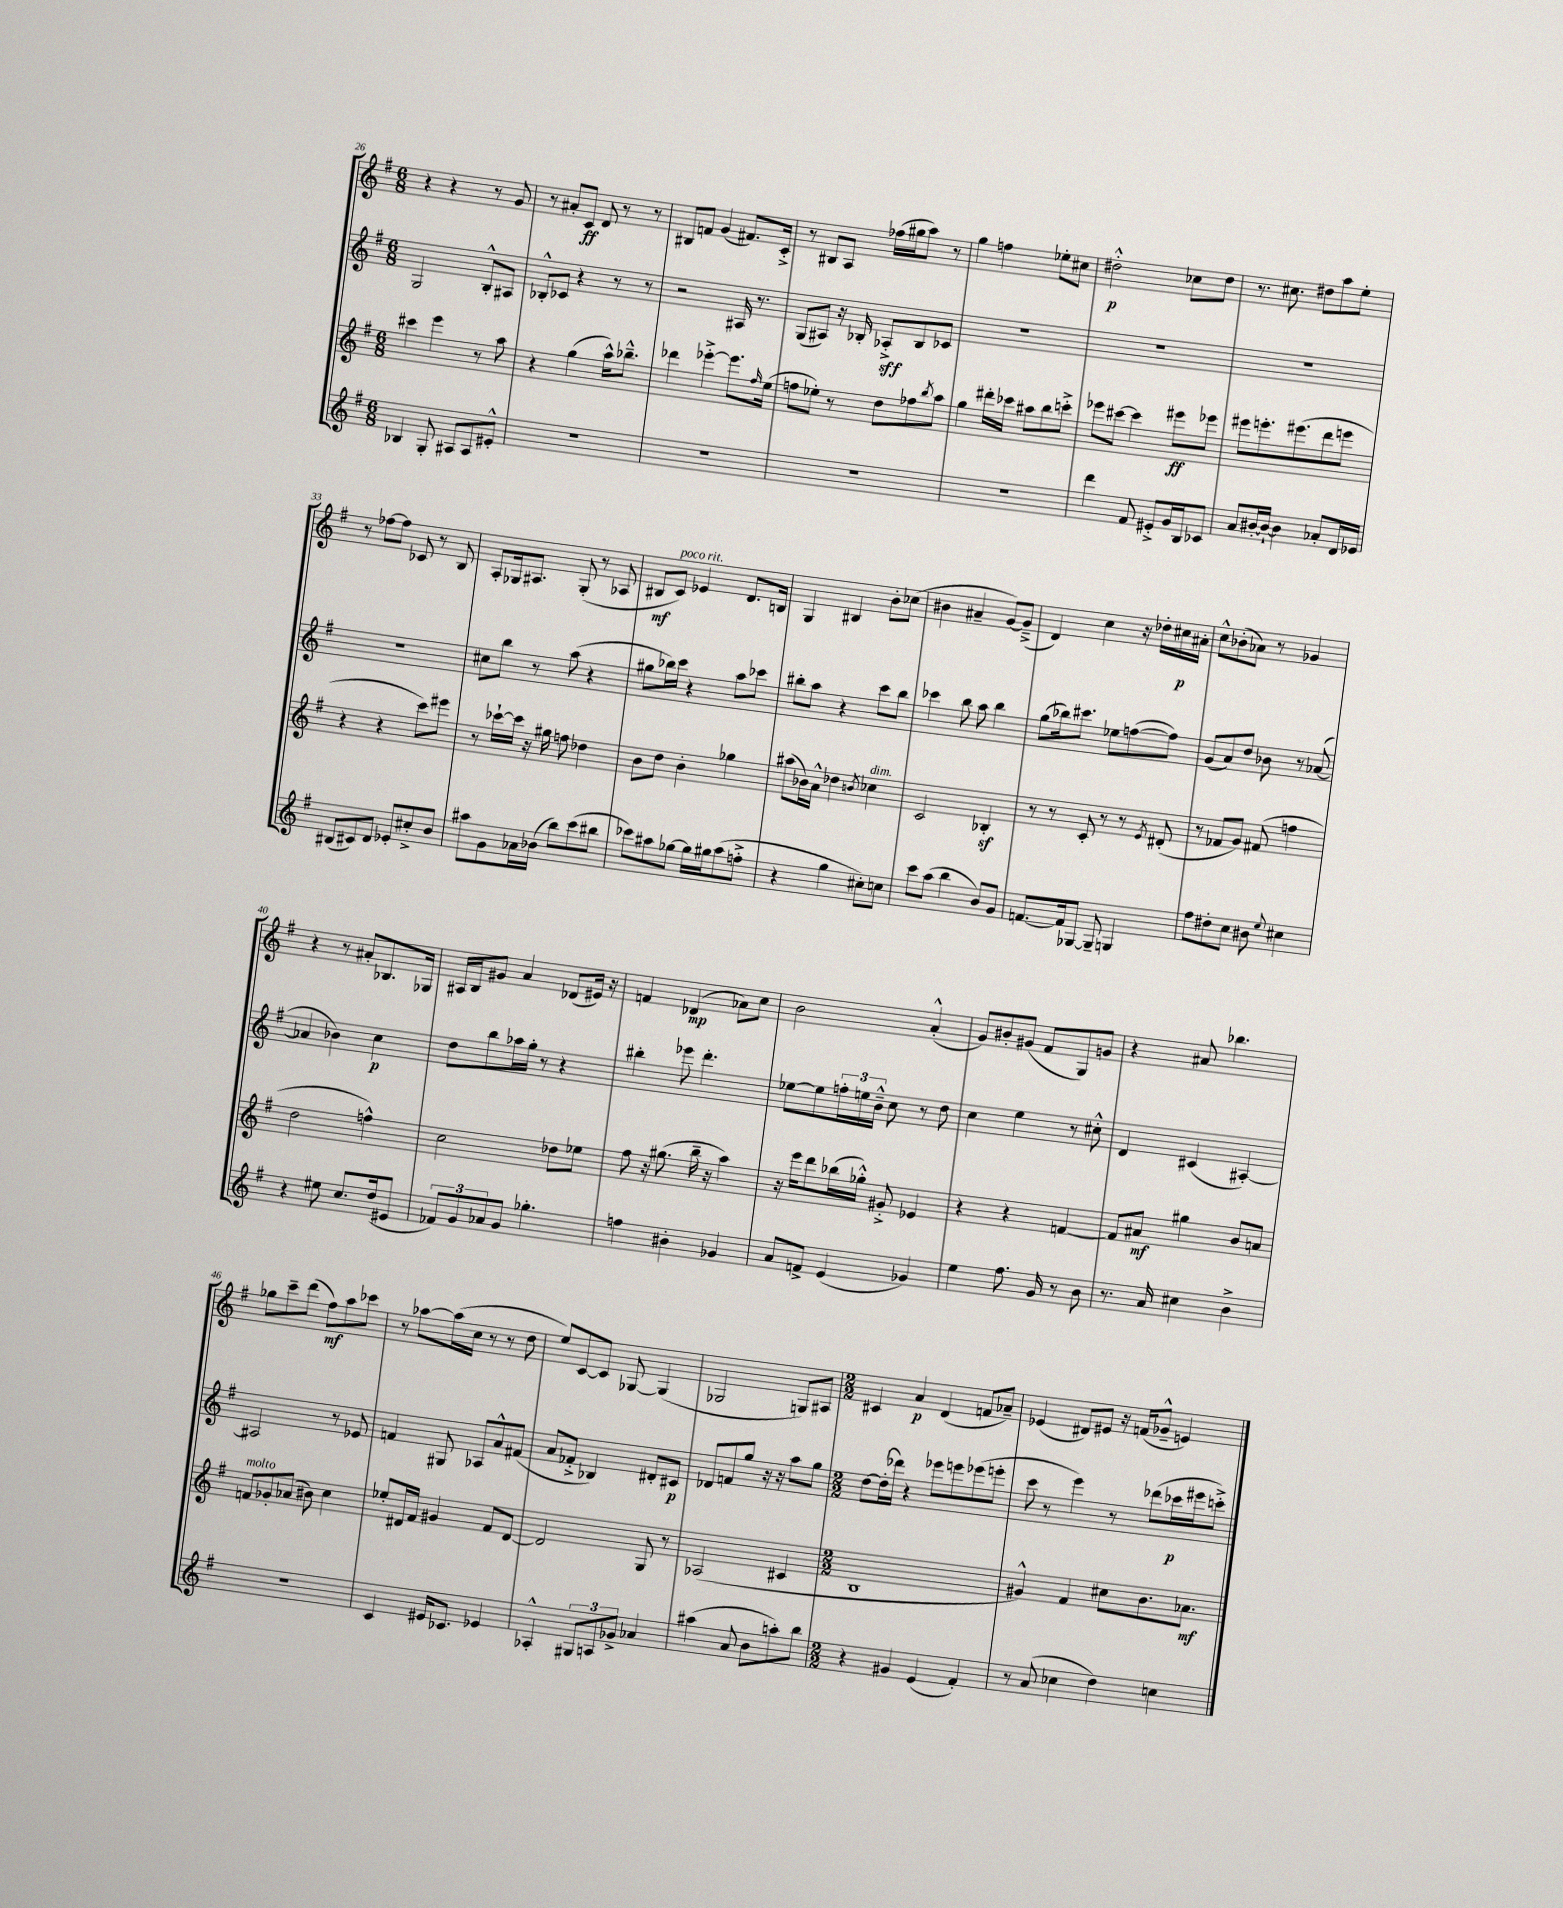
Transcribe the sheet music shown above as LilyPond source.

<<
\new StaffGroup <<
\new Staff = "s0" {
    \clef treble \key g \major \numericTimeSignature \time 6/8
    r4 r4 r8 g'8 |
    r8 ais'8-. c'8\ff d'8 r8 r8 |
    bis8 f'8 g'4( fis'8.) c'16-.-> |
    r8 bis8 a8 fes''16( gis''16 a''8) r8 |
    g''4 f''4 ees''8-. cis''8 |
    dis''2-.-^\p ces''8 dis''8 |
    r8. cis''8. dis''8 a''8 e''8-. |
    r8 fes''8~ fes''8 ces'8 r8 b8 |
    a8-. ges16 ais8. ges8-.( r8 aes8 |
    bis8\mf c'8^\markup { \italic "poco rit." }) ees'4 d'8. b16 |
    g4 bis4 b'8-. ces''8( |
    bis'4 ais'4-- g'8~) g'8--->( |
    d'4) c''4 r16 des''16-. cis''16\p ais'16-. |
    c''8-^ bes'8-.( aes'8) r8 ges'4 |
    r4 r8 ais'8-. bes8. ges16 |
    ais16 b16 gis'8 a'4 des'8( eis'16) r16 |
    f'4 des'4\mp( aes'8) c''8 |
    b'2 a'4-.-^( |
    g'8) bis'8-. gis'8( fis'8 g8) g'8 |
    r4 ais'8 bes''4. |
    ges''8 c'''8-- d'''8( fis''8\mf) a''8 ces'''8 |
    r8 aes''8~ aes''16( c''16 r8 r8 d''8 |
    e''8) c'8~ c'8 ges8~ ges4( |
    ges2 g8) ais8 |
    \numericTimeSignature \time 2/2 cis'4 a'4\p d'4( f'8 aes'8--) |
    ees'4( dis'8) eis'8 r16 f'16( ges'8---^ e'4) \bar "|." |
}
\new Staff = "s1" {
    \clef treble \key g \major \numericTimeSignature \time 6/8
    g2 b8-.-^ ais8 |
    bes8-.-^ ces'8 r4 r8 r8 |
    r2 ais16 r8. |
    g8( ais8) r16 bes16-. aes8-.->\sff bes8 ces'8 |
    R2. |
    R2. |
    R2. |
    R2. |
    cis''8 b''8 r8 a''8( r4 |
    gis''8 bes''16) c'''16 r4 a''8 ces'''8 |
    bis''8-. a''8 r4 c'''8 bis''8 |
    ces'''4 b''8 a''8 b''4 |
    g''8( bes''16) cis'''8. ees''8 f''8~( f''8) |
    g'8( a'8) d''8 bes'8 r8 aes'8~( |
    aes'4 bes'4) c''4\p |
    d''8 b''8 aes''16 g''16-. r8 r4 |
    bis''4-. ees'''8 d'''4.-. |
    ees''8~ ees''8 \tuplet 3/2 { f''16-. e''16 b'16---^ } c''8 r8 d''8 |
    c''4 e''4 r8 cis''8-.-^ |
    d'4 cis'4( ais4~-.) |
    ais2 r8 ees'8 |
    f'4 gis8 aes8 a'8-^ fis'8( |
    a'8 fes'8-.-> bes4) dis'8-. cis'8\p |
    des'8 f'8 g''8 r16 r16 a''8 g''8 |
    \numericTimeSignature \time 2/2 d''8~ d''16-.( des'''16) r4 ees'''8 e'''8 ees'''8( e'''8-. |
    c'''8 r8 e'''4) r8 des'''8( ces'''16\p eis'''16 c'''8-.->) \bar "|." |
}
\new Staff = "s2" {
    \clef treble \key g \major \numericTimeSignature \time 6/8
    cis'''4 e'''4 r8 a''8 |
    r4 g''4( a''16-^) bes''8.---^ |
    des'''4 ees'''4~-.-> ees'''8. \grace { fis''16 } e''16( |
    f''8 ees''8-.) r8 d''8 fes''8 \acciaccatura { b''8 } a''8 |
    g''4 dis'''16-. ces'''16 ais''8 b''8 c'''8-.-> |
    ees'''8 cis'''8~ cis'''4 eis'''8\ff ees'''8 |
    eis'''8 e'''8.-. eis'''8.( d'''8 e'''8 |
    r4 r4 c'''8) eis'''8 |
    r8 ces'''16~-! ces'''16 r16 gis''16 f''8 des''4 |
    b'8 d''8 b'4-. ges''4 |
    ais''8( bes'16) a'16-^ des''4 \acciaccatura { b'8 } ces''4^\markup { \italic "dim." } |
    c'2 bes4-.\sf |
    r8 r8 c'8-. r8 r8 \acciaccatura { e'8 } dis'8-.( |
    r8 fes'8 g'8) fis'8( f''4 |
    d''2 f''4-^) |
    c''2 des''8 ees''8 |
    fis''8 r16 gis''8.( b''16-- r16 a''4) |
    r16 e'''16 d'''8 bes''16( ges''16-.-^) gis'8-.-> ees'4 |
    r4 r4 f'4~ |
    f'8 ais'8\mf gis''4 b'8 a'8 |
    f'8^\markup { \italic "molto" } ges'8-. aes'8( bis'8) c''4 |
    ees''8-. dis'16 fis'16 gis'4 fis'8 dis'8~ |
    dis'2 g8 r8 |
    aes2( cis'4 |
    \numericTimeSignature \time 2/2 b1 |
    gis'4-^) fis'4 cis''8 b'8. aes'8.\mf \bar "|." |
}
\new Staff = "s3" {
    \clef treble \key g \major \numericTimeSignature \time 6/8
    bes4 g8-. ais8 ais8 eis'8-.-^ |
    R2. |
    R2. |
    R2. |
    R2. |
    d'''4 fis'8 eis'8-.-> g'16 b16 ces'8 |
    a'8 bis'16~-. bis'16~-! bis'4 aes'8-. d'16 ees'16 |
    bis8( cis'8) d'8 ees'8-. cis''8-.-> b'8 |
    ais''8 g'8 aes'16 bes'16( b''8) c'''8( bis''8 |
    ces'''8) ais''8 ges''8~ ges''16 gis''16 ais''8( f''8-.-> |
    r4 g''4 cis''8-.) c''8 |
    c'''8 a''8( b''4 b'8) g'8 |
    f'8.~ f'16 ges8~ ges8-- g4 |
    fis''8 dis''8-. c''8 bis'8 \appoggiatura { e''8 } cis''4 |
    r4 eis''8 c''8. d''16( eis'8 |
    \tuplet 3/2 { fes'8) g'8 aes'8 } g'8 ges''4.-. |
    f''4 bis'4-. ges'4 |
    a'8 f'8-> e'4( ges'4) |
    e''4 fis''8. g'16 r8 b'8 |
    r8. a'16 cis''4 b'4-> |
    R2. |
    c'4 eis'16 ces'8. ees'4 |
    aes4-.-^ \tuplet 3/2 { gis8 a8 ges'8-> } aes'4 |
    ais''4( a'8 b'8 a''8-.) b''8 |
    \numericTimeSignature \time 2/2 r4 gis'4 e'4( fis'4-.) |
    r8 a'8( ces''4 d''4) c''4 \bar "|." |
}
>>
>>
\layout { \context { \Score currentBarNumber = #26 } }
